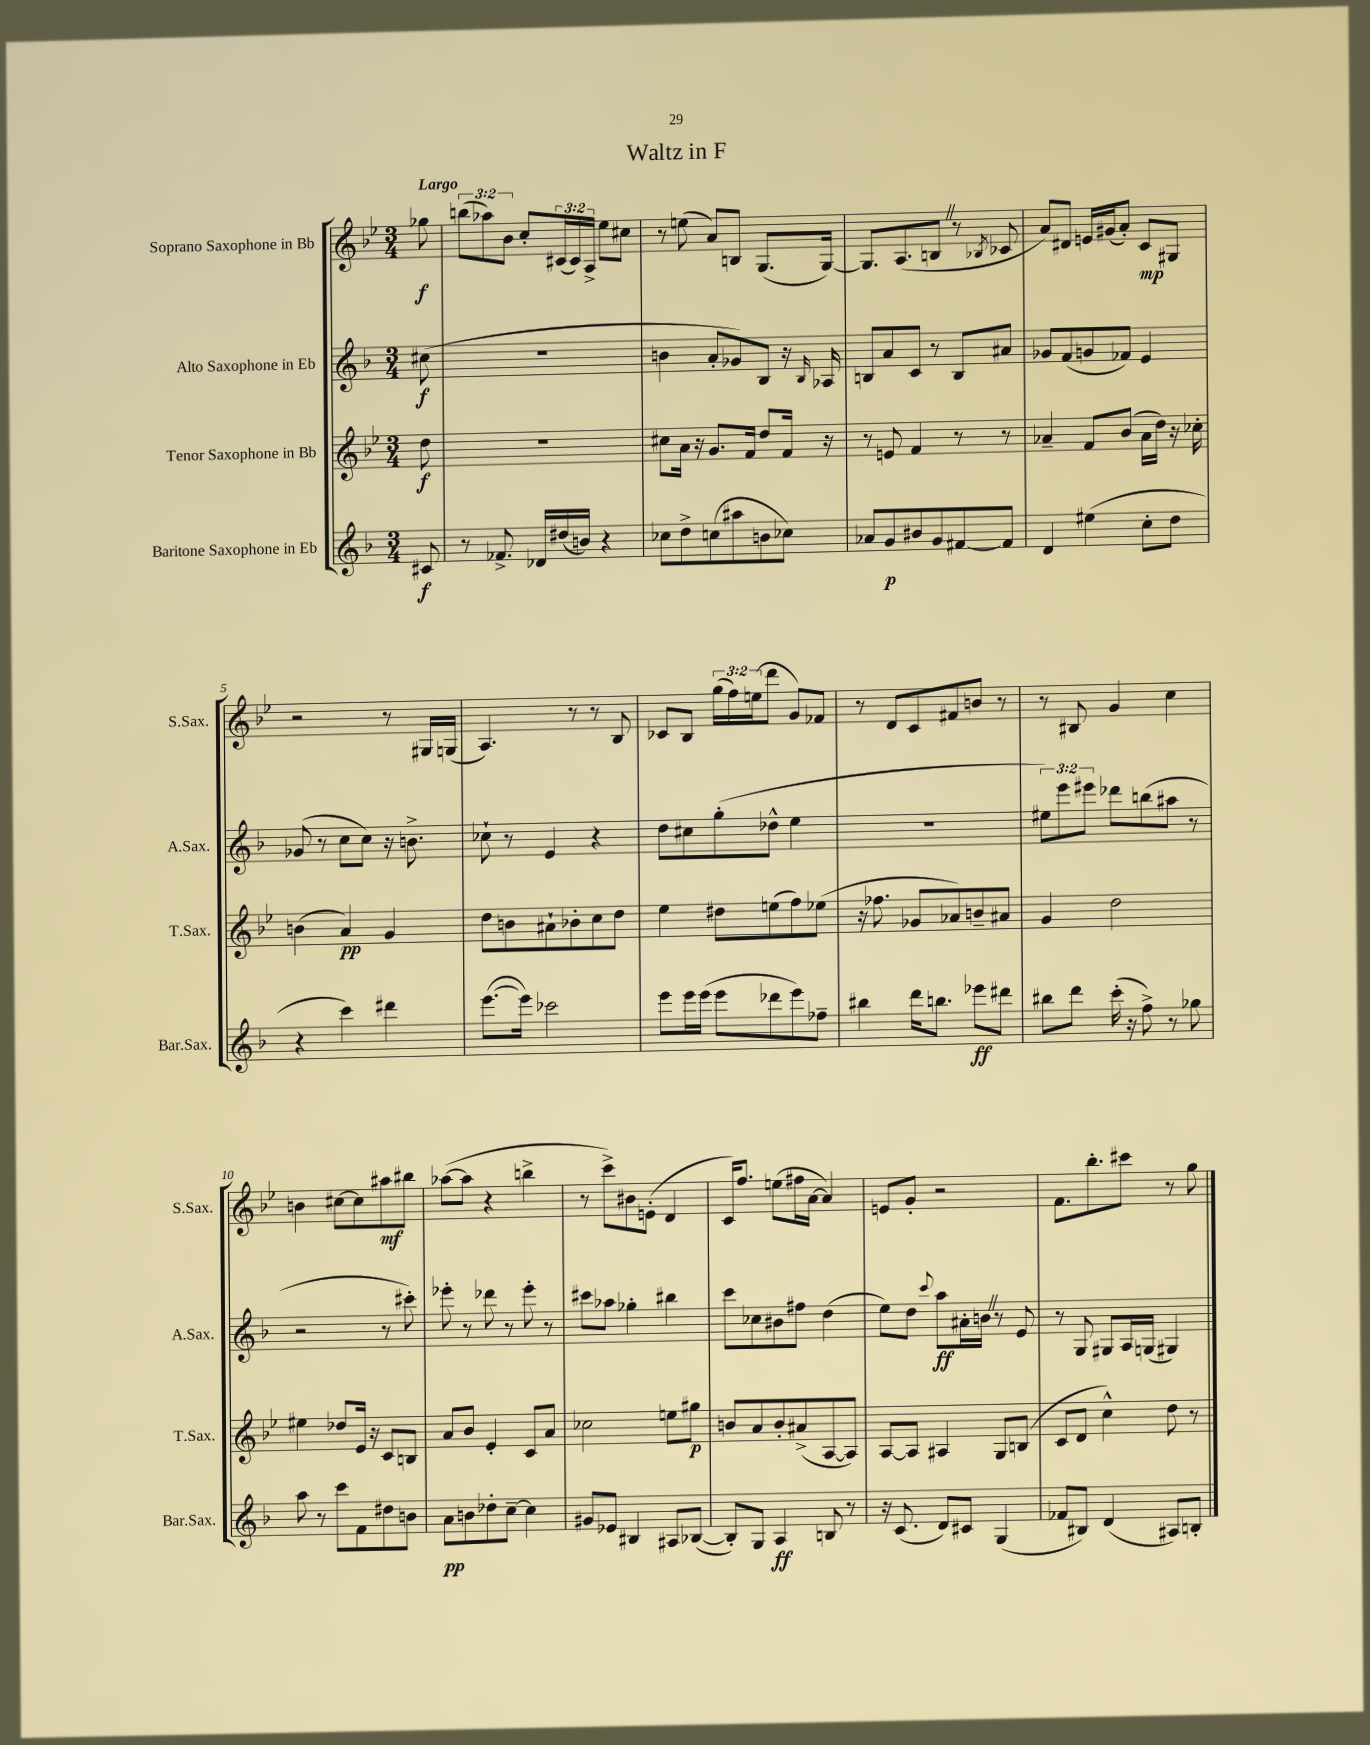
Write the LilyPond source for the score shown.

\header { title = "Waltz in F" }
<<
\new StaffGroup <<
\new Staff = "s0" \with { instrumentName = "Soprano Saxophone in Bb" shortInstrumentName = "S.Sax." } {
    \clef treble \key bes \major \numericTimeSignature \time 3/4 \override Staff.TupletNumber.text = #tuplet-number::calc-fraction-text \partial 8 \tempo "Largo"
    ges''8\f |
    \tuplet 3/2 { b''8( aes''8) bes'8 } c''8-. \tuplet 3/2 { cis'16( cis'16) a16-> } ees''8 cis''8 |
    r8 e''8( a'8) b8 g8.( g16~) |
    g8. a8.( b8 \once \override BreathingSign.text = \markup { \musicglyph "scripts.caesura.straight" } \breathe r8 \acciaccatura { bes8 } ces'8 |
    a'8) dis'8 e'16 gis'16( a'8-.) c'8\mp gis8 |
    r2 r8 gis16 g16( |
    a4.) r8 r8 bes8 |
    ces'8 bes8 \tuplet 3/2 { g''16( f''16) e''16( } d'''8 g'8) fes'8 |
    r8 d'8 c'8 fis'8 b'8 r8 |
    r8 bis8 g'4 c''4 |
    b'4 cis''8~ cis''8 ais''8\mf bis''8 |
    aes''8~( aes''8 r4 b''4-> |
    r8 c'''8->) bis'8 e'8-.( d'4 |
    c'16) f''8. e''8( fis''16 a'16~ a'4) |
    e'8 g'8-. r2 |
    f'8. bes''8.-. cis'''8 r8 g''8 \bar "|." |
}
\new Staff = "s1" \with { instrumentName = "Alto Saxophone in Eb" shortInstrumentName = "A.Sax." } {
    \clef treble \key f \major \numericTimeSignature \time 3/4 \override Staff.TupletNumber.text = #tuplet-number::calc-fraction-text \partial 8
    cis''8\f( |
    R2. |
    b'4 a'8-. ges'8) bes8 r16 \grace { bes16 } aes16 |
    b8 a'8 c'8 r8 b8 ais'8 |
    ges'8 f'8( g'8 fes'8) e'4 |
    ges'8( r8 c''8 c''8) r16 b'8.-> |
    ces''8-! r8 e'4 r4 |
    d''8 cis''8 g''8-.( des''8-^ e''4 |
    R2. |
    \tuplet 3/2 { eis''8) e'''8 eis'''8 } des'''8 b''8( ais''8 r8 |
    r2 r8 cis'''8-.) |
    ees'''8-. r8 des'''8 r8 ees'''8-. r8 |
    cis'''8 aes''8 ges''4-. bis''4 |
    c'''8 ces''8 bis'8 fis''8 d''4( |
    e''8) d''8 \appoggiatura { c'''8 } a''8\ff ais'16-. b'16 \once \override BreathingSign.text = \markup { \musicglyph "scripts.caesura.straight" } \breathe r8 e'8 |
    r8 g8 gis8 a16 g16( gis4) \bar "|." |
}
\new Staff = "s2" \with { instrumentName = "Tenor Saxophone in Bb" shortInstrumentName = "T.Sax." } {
    \clef treble \key bes \major \numericTimeSignature \time 3/4 \partial 8
    d''8\f |
    R2. |
    cis''8 a'16 r16 g'8. f'16 d''8 f'16 r16 |
    r8 e'8 f'4 r8 r8 |
    aes'4-- f'8 bes'8( aes'16 d''16) r16 ces''16-. |
    b'4( a'4\pp) g'4 |
    d''8 b'8 ais'8-! bes'8-. c''8 d''8 |
    ees''4 dis''8 e''8( f''8) ees''8( |
    r16 fes''8. ges'8 aes'8) b'8-- ais'8 |
    g'4 d''2 |
    eis''4 des''8 ees'16 r16 c'8 b8 |
    a'8 bes'8 ees'4-. c'8 a'8 |
    ces''2 e''8 gis''8\p |
    b'8 a'8 b'8-. ais'8->( a8~ a8) |
    a8~ a8 ais4 g8 b8( |
    c'8 d'8 c''4-^) d''8 r8 \bar "|." |
}
\new Staff = "s3" \with { instrumentName = "Baritone Saxophone in Eb" shortInstrumentName = "Bar.Sax." } {
    \clef treble \key f \major \numericTimeSignature \time 3/4 \partial 8
    cis'8\f |
    r8 fes'8.-> des'16 dis''16( b'16) r4 |
    ces''8 d''8-> c''8( ais''8 b'8 ces''8) |
    aes'8 g'8\p bis'8 g'8 fis'8~ fis'8 |
    d'4 eis''4( c''8-. d''8 |
    r4 c'''4) dis'''4 |
    e'''8.~( e'''16) ces'''2 |
    e'''8 e'''16 e'''16( e'''8 des'''8 e'''8) fes''8-- |
    bis''4 d'''16 b''8. ees'''8\ff dis'''8 |
    bis''8 d'''8 c'''16-.( r16 f''8->) r8 ges''8 |
    a''8 r8 c'''8 f'8 dis''8 b'8 |
    a'8\pp b'8 des''8-. c''8~-- c''4 |
    gis'8 ees'8 bis4 ais8 bes8~( |
    bes8-.) g8 a4\ff b8 r8 |
    r16 c'8.( d'8) cis'8 g4( |
    fes'8 bis8) d'4( ais8) b8-. \bar "|." |
}
>>
>>
